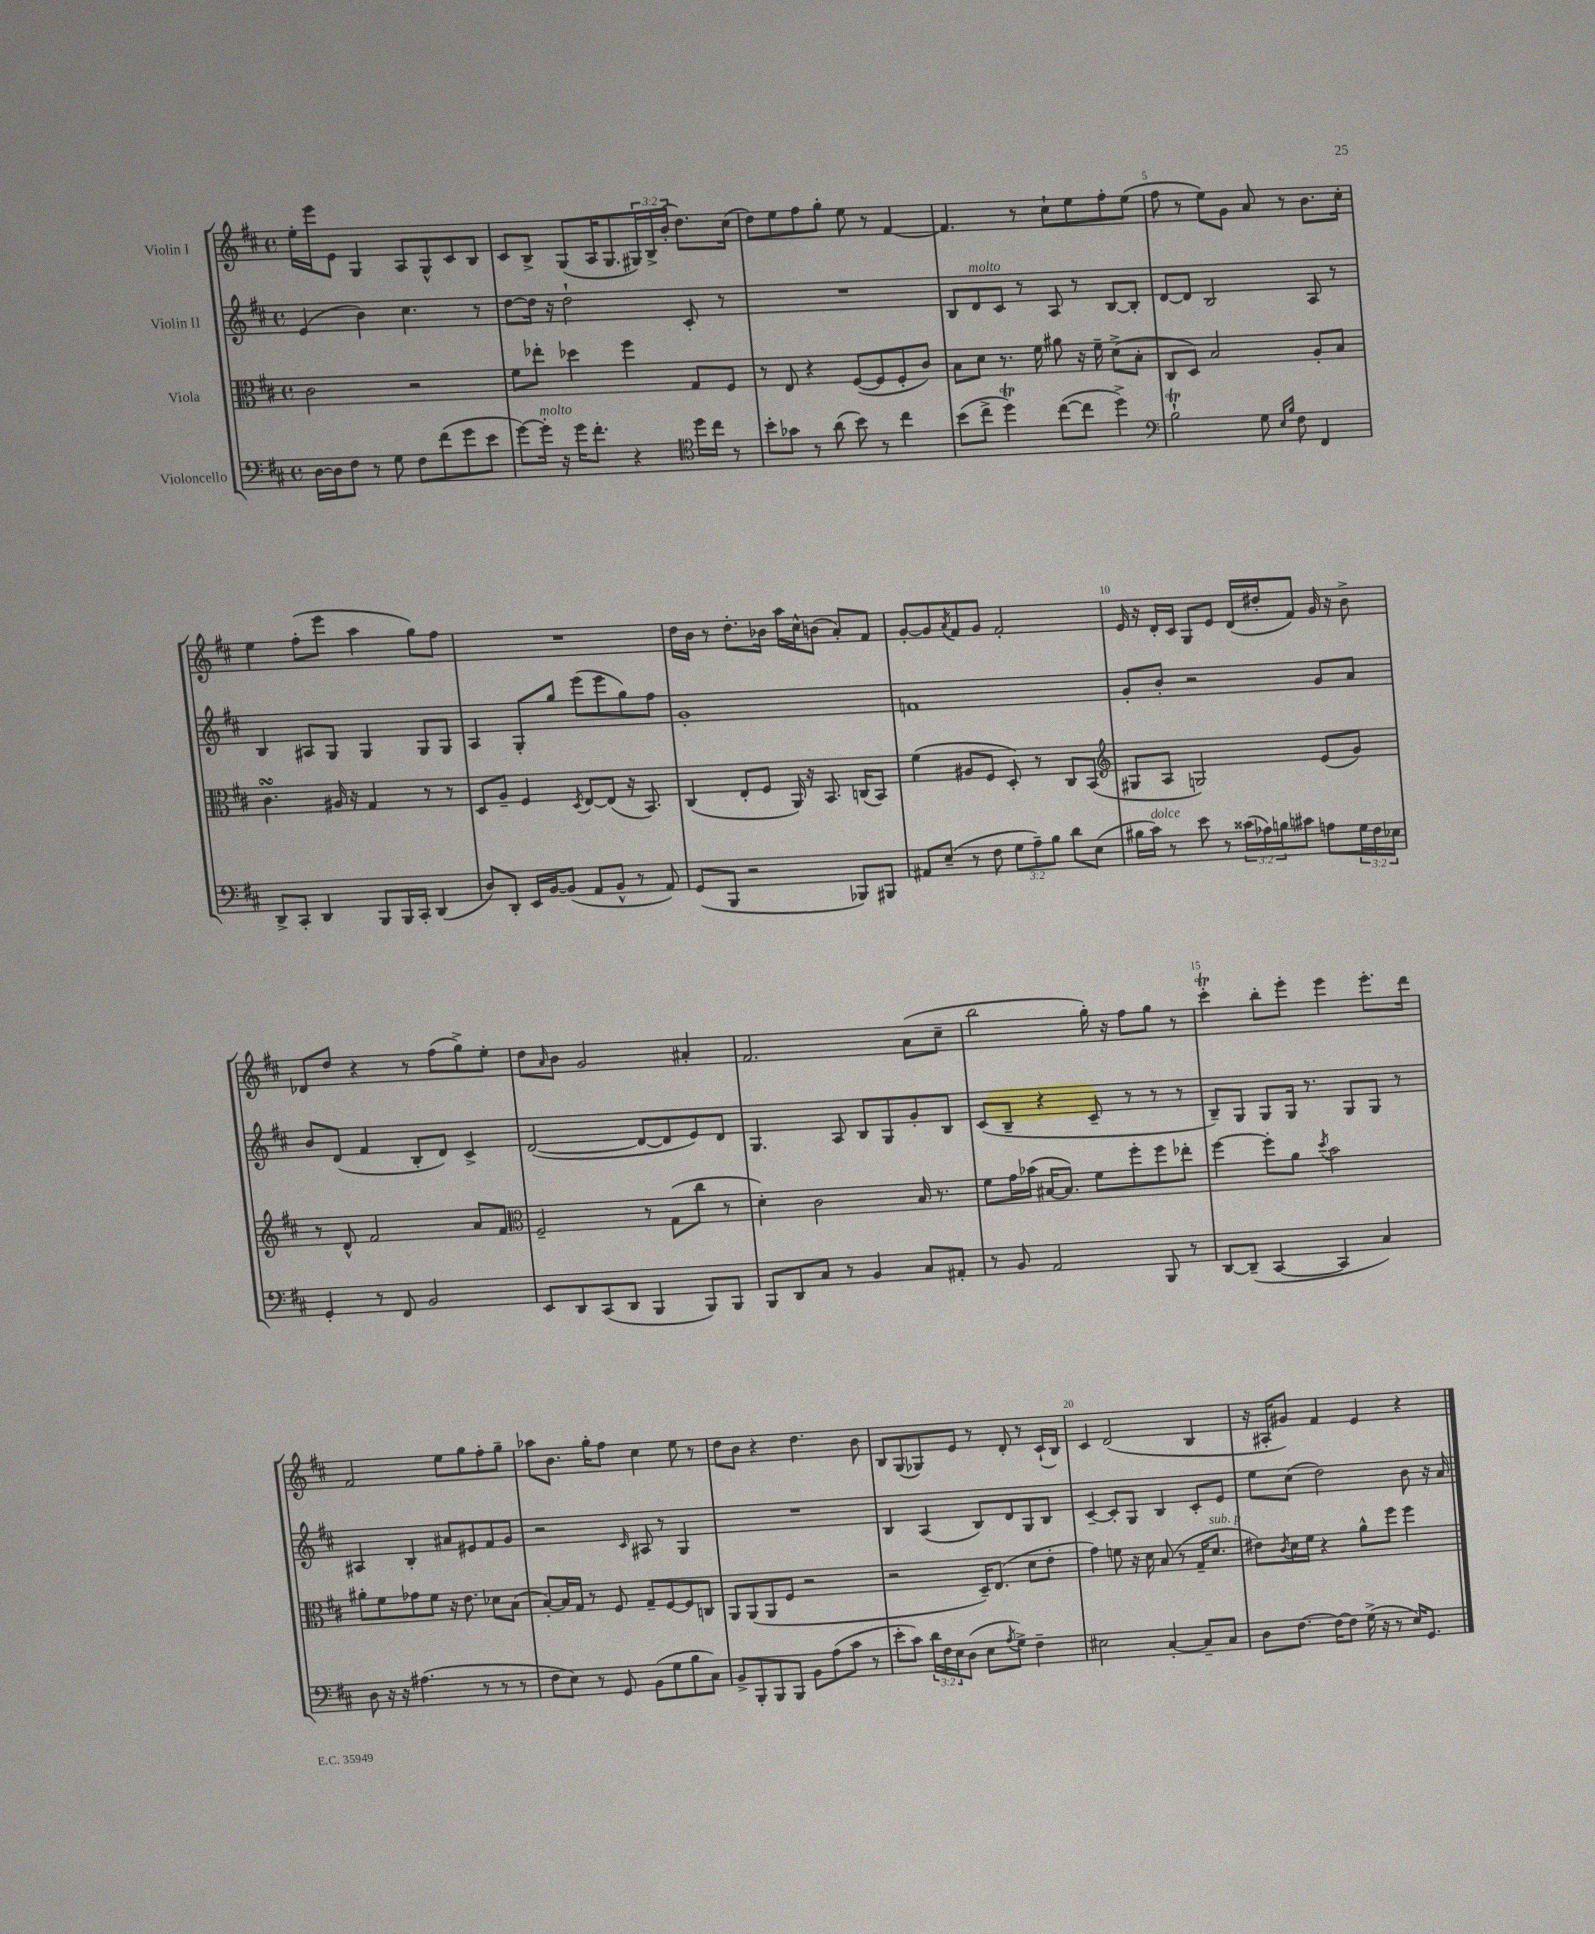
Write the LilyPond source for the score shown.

<<
\new StaffGroup <<
\new Staff = "s0" \with { instrumentName = "Violin I" } {
    \clef treble \key d \major \defaultTimeSignature \time 4/4 \override Staff.TupletNumber.text = #tuplet-number::calc-fraction-text
    e''16-. e'''16 e'8 g4 a8 g8-^ cis'8 b8 |
    cis'8 b8-> g8( a16 g8. \tuplet 3/2 { gis16) b16-> b'16-.( } d''8.) cis''16( |
    d''8) e''8 fis''8 g''8-. e''8 r8 fis'4~ |
    fis'4. r8 cis''8-! e''8 fis''8-. e''8( |
    fis''8 r8 e''8) g'8 a'8 r8 b'8. cis''16-. |
    e''4 fis''8-.( e'''8 a''4 g''8) fis''8 |
    R1 |
    d''16 b'16 r8 d''8.-. bes'16 a''16 cis''16-^ b'8( a'8-.) fis'8 |
    g'8~-. g'8 \acciaccatura { a'8 } fis'8 g'8 fis'2-. |
    e'16 r16 d'16-. cis'16 g8 e'8 d'16( dis''16-. fis'8) g'16 r16 b'8-> |
    des'8 d''8 r4 r8 fis''8( g''8->) e''8-. |
    d''8 \grace { a'16 } b'8 g'2 ais'4-. |
    fis'2. a'8( cis''8-- |
    b''2 g''16-.) r16 fis''8 g''8 r8 |
    cis'''4-.\trill b''8-. e'''8-. e'''4 e'''8.-. d'''16 |
    fis'2 e''8 g''8 fis''8-. g''8-- |
    aes''8 b'8. g''16-. fis''8 cis''4 e''8 r8 |
    d''8 b'8 r4 d''4. b'8 |
    b8 g8( ges8) e'8 r8 d'8-. r8 cis'16-!( b16) |
    cis'4 d'2( b4 |
    r16 ais16-. gis'8) fis'4 e'4 r4 \bar "|." |
}
\new Staff = "s1" \with { instrumentName = "Violin II" } {
    \clef treble \key d \major \defaultTimeSignature \time 4/4
    e'4( b'4) cis''4. r8 |
    d''8~ d''16 r16 d''2-! cis'8-. r8 |
    R1 |
    b8 d'8^\markup { \italic "molto" } cis'8 r8 a8 r8 b8~ b8-. |
    d'8~ d'8 b2 a8 r8 |
    b4 ais8 g8 g4 g8 g8 |
    a4 g8-. g''8 e'''8( e'''8 g''8) fis''8 |
    g'1-. |
    f'1 |
    g'8-. b'8-. r2 g'8 a'8 |
    b'8 d'8( fis'4 b8-. d'8) cis'4-> |
    d'2~( d'8~ d'8 e'8) d'8 |
    g4. a8 b8 g8 g'8-. b8 |
    cis'8( b8-- r4 cis'8-- r8 r8 r8 |
    b8--) g8 g8 g16 r8. g8 g8 r8 |
    ais4 b4-. ais'8 eis'8 fis'8 g'8 |
    r2 \grace { cis'16 } ais8 r8 g4 |
    R1 |
    b4 a4( b8) d'8 g8 b8 |
    cis'4~-- cis'8-. g8 b4 cis'8-. e'8 |
    e''8 cis''8( d''2) b'8 r16 a'16 \bar "|." |
}
\new Staff = "s2" \with { instrumentName = "Viola" } {
    \clef alto \key d \major \defaultTimeSignature \time 4/4
    cis'2 r2 |
    fis'8 ees''8-. des''4 fis''4 g8 fis8 |
    r8 e8 r4 fis8~( fis8 fis8-. cis'8) |
    b8 d'8 r8. fis'16 ais'8 r16 fis'16-- d'8->( b8-. |
    cis8 d8) b2 a8-. b8 |
    cis'4.\turn ais16 r16 g4 r8 r8 |
    d8 a8-- fis4 \acciaccatura { d8 } e8~ e8( r16 b,8.) |
    cis4( e8-. fis8 a,16) r16 b,8. c16( b,8) |
    fis'4( ais8 fis8 d8-.) r8 cis8 b,8( |
    \clef treble gis8 a8 g2) e'8( g'8) |
    r8 d'8-^ fis'2 a'8 fis'8 |
    \clef alto fis2-- r8 g8( cis''8 r8 |
    d'4-.) cis'2 b16 r8. |
    fis'8 g'16 bes'16( bis16~ bis8.) fis'8 fis''8-. fis''8 ees''8-. |
    fis''4~ fis''8-. a'8 \acciaccatura { d''8 } b'2 |
    ais'8-. fis'8 ges'8 fis'8 r16 e'8. des'8 b8( |
    b8~-.) b16 g16 r8 fis8 g8-- fis8~ fis8 c8 |
    a,8 a,8( a,8 fis8 r2 |
    r2 d16--) e8.( d'8 e'8-. |
    g'4) f'8 r16 d'16 b8( r8 g16-- d'8.^\markup { \italic "sub. p" } |
    eis'8) \acciaccatura { cis'8 } d'16 fis'16 r4 a'8-^ fis''8 fis''4 \bar "|." |
}
\new Staff = "s3" \with { instrumentName = "Violoncello" } {
    \clef bass \key d \major \defaultTimeSignature \time 4/4 \override Staff.TupletNumber.text = #tuplet-number::calc-fraction-text
    d16~ d16 fis8 r8 g8 fis8 fis'8( g'8 e'8 |
    g'8~) g'16-.^\markup { \italic "molto" } r16 g'16 fis'8.-. r4 \clef tenor d''16 cis''16 r8 |
    b'8-. ges'8 r8 a'8( b'8) r8 cis''4 |
    b'8( cis''8-> d''4\trill) cis''8~( cis''8 d''4->) |
    \clef bass b2-!\trill g8 \grace { e16 b16 } fis8 fis,4 |
    d,8-> cis,8-. d,4 b,,8 b,,16 cis,16-. d,4( |
    d8) d,8-. e,16 b,16~ b,8( a,8 b,8-^ r8 a,8) |
    g,8( b,,8 r2 bes,,8) bis,,8 |
    ais,8 e8--( r8 fis8 \tuplet 3/2 { g8 a8--) b8 } d'8 e8( |
    bis16 cis'16^\markup { \italic "dolce" }) r8 e'8 r8 \tuplet 3/2 { cisis'16( aes16) b16 } cis'8 a8 \tuplet 3/2 { g16 fis16 ees16 } |
    g,4-. r8 fis,8 b,2 |
    e,8 d,8 cis,8( d,8 b,,4 b,,8) b,,8 |
    b,,8 d,8 cis8 r8 b,4 cis8 ais,8-. |
    r8 b,8 a,2 b,,8 r8 |
    d,8~ d,8--( cis,4~ cis,4 cis4) |
    d8 r16 r16 ais4.( r8 r8 r8 |
    fis8 e8) r8 g,8 b,8( g8 b8 cis8) |
    b,8-> b,,8-. b,,8 b,,8 b,8 a8( cis'8 r8 |
    e'8-. cis'8) \tuplet 3/2 { d'16 fis16 e16 } d8( e8 \acciaccatura { a8 } g8->) fis4-- |
    eis2 cis4~-. cis8-- cis8 |
    d8 fis8.~ fis16~ fis8 g16->( r16 r8 e16) g,8. \bar "|." |
}
>>
>>
\layout { \context { \Score \override BarNumber.break-visibility = ##(#f #t #t) barNumberVisibility = #(every-nth-bar-number-visible 5) } }
